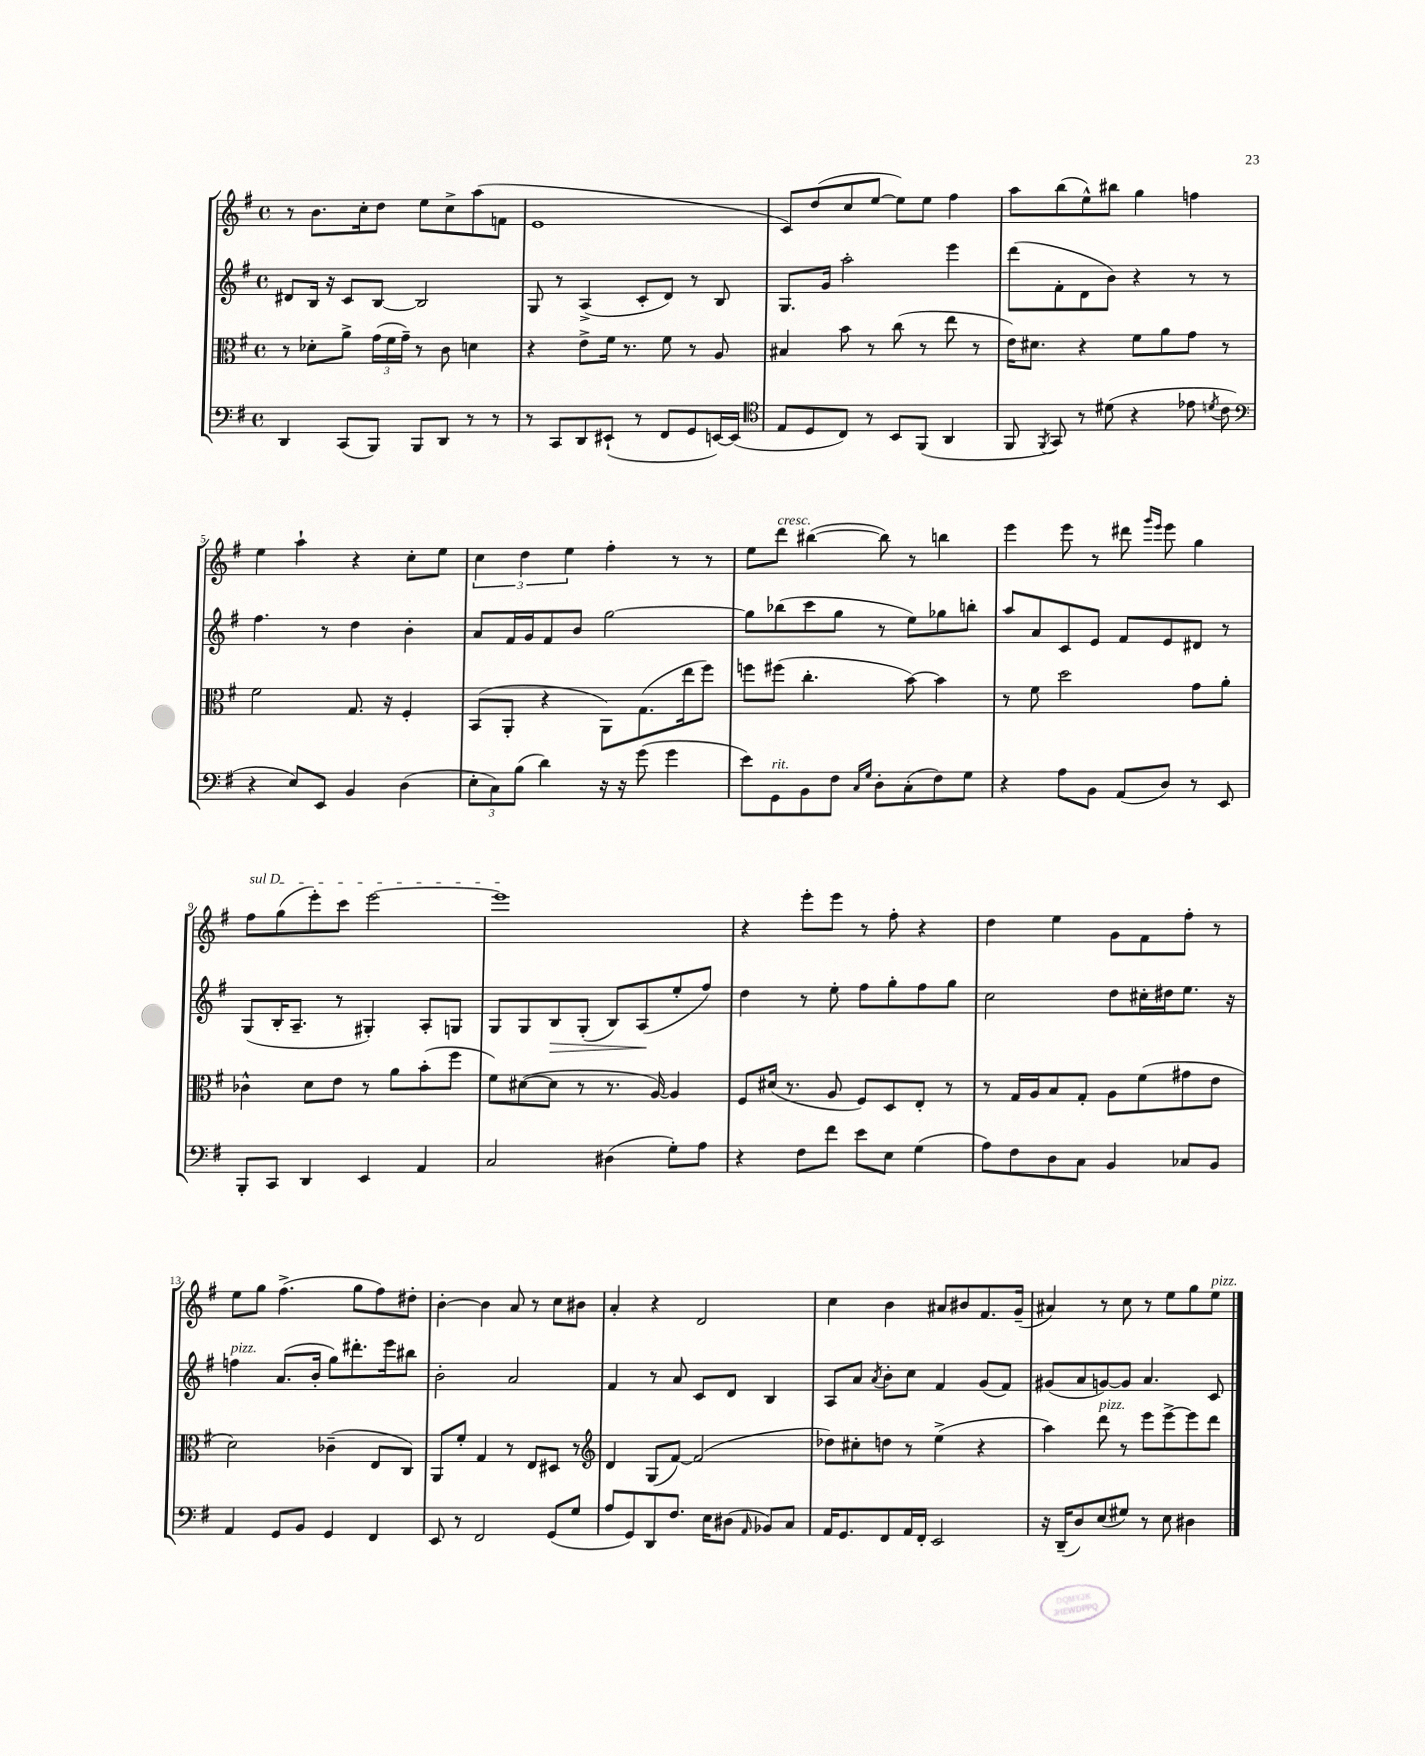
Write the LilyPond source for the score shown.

<<
\new StaffGroup <<
\new Staff = "s0" {
    \clef treble \key g \major \defaultTimeSignature \time 4/4
    \autoBeamOff r8 b'8.[ c''16-. d''8] e''8[ c''8-> a''8( f'8] |
    e'1 |
    c'8[) d''8( c''8 e''8]~ e''8[) e''8] fis''4 |
    a''8[ b''8( e''8-^) bis''8] g''4 f''4 |
    e''4 a''4-! r4 c''8[-. e''8] |
    \tuplet 3/2 { c''4 d''4 e''4 } fis''4-. r8 r8 |
    e''8[ d'''8]^\markup { \italic "cresc." } bis''4~( bis''8) r8 b''4 |
    e'''4 e'''8 r8 dis'''8 \grace { g'''16[ e'''16] } e'''8 g''4 |
    \once \override TextSpanner.bound-details.left.text = \markup { \italic "sul D" } fis''8[\startTextSpan g''8( e'''8-.) c'''8] e'''2~ |
    e'''1\stopTextSpan |
    r4 e'''8[-. e'''8] r8 fis''8-. r4 |
    d''4 e''4 g'8[ fis'8 fis''8]-. r8 |
    e''8[ g''8] fis''4.->( g''8[ fis''8) dis''8]-. |
    b'4~-. b'4 a'8 r8 c''8[ bis'8] |
    a'4-. r4 d'2 |
    c''4 b'4 ais'8[ bis'8 fis'8. g'16]--( |
    ais'4) r8 c''8 r8 e''8[ g''8 e''8]^\markup { \italic "pizz." } \bar "|." |
}
\new Staff = "s1" {
    \clef treble \key g \major \defaultTimeSignature \time 4/4
    \autoBeamOff dis'8[ b16] r16 c'8[ b8]~ b2 |
    g8 r8 a4->( c'8[-. d'8]) r8 b8 |
    g8.[ g'16] a''2-. e'''4 |
    d'''8[( fis'8-. d'8 b'8]) r4 r8 r8 |
    fis''4. r8 d''4 b'4-. |
    a'8[ fis'16 g'16 fis'8 b'8] g''2~ |
    g''8[ bes''8( c'''8 g''8] r8 e''8[) ges''8 b''8]-. |
    a''8[ a'8 c'8 e'8] fis'8[ e'8 dis'8] r8 |
    g8[( b16-. a8.]-- r8 gis4-.) a8[-. g8] |
    g8[ g8 b8\> g8]-.( b8[) a8\!( e''8-. fis''8]) |
    d''4 r8 e''8-. fis''8[ g''8-. fis''8 g''8] |
    c''2 d''8[ cis''16-. dis''16 e''8.] r16 |
    f''4^\markup { \italic "pizz." } a'8.[( b'16]-. g''8[) dis'''8.-. e'''16 bis''8] |
    b'2-. a'2 |
    fis'4 r8 a'8 c'8[ d'8] b4 |
    a8[ a'8] \acciaccatura { a'8 } b'8[-. c''8] fis'4 g'8[( fis'8]) |
    gis'8[( a'8 g'8~) g'8] a'4. c'8 \bar "|." |
}
\new Staff = "s2" {
    \clef alto \key g \major \defaultTimeSignature \time 4/4
    \autoBeamOff r8 des'8[-. a'8]-> \tuplet 3/2 { g'16[( fis'16 g'16]--) } r8 c'8 d'4 |
    r4 e'8[-> fis'16] r8. fis'8 r8 a8 |
    bis4 b'8 r8 c''8( r8 e''8 r8 |
    e'16[) dis'8.] r4 fis'8[ a'8 g'8] r8 |
    fis'2 g8. r16 fis4-. |
    b,8[( a,8]-. r4 a,8[) g8.( e''16 fis''8]) |
    f''8[ fis''8]( c''4.-. b'8~) b'4 |
    r8 fis'8 d''2 g'8[ a'8]-. |
    ces'4-^ d'8[ e'8] r8 a'8[ b'8-.( fis''8] |
    fis'8[) dis'8~( dis'8] r8 r8. a16~) a4 |
    fis8[ dis'16]( r8. a8 fis8[) d8 e8]-. r8 |
    r8 g16[ a16 b8 g8]-. a8[ fis'8( gis'8 e'8] |
    d'2) ces'4--( e8[ c8]) |
    a,8[ fis'8]-. g4 r8 e8[ dis8] r8 |
    \clef treble d'4 g8[( fis'8]~) fis'2( |
    des''8[) cis''8-. d''8] r8 e''4->( r4 |
    a''4) d'''8^\markup { \italic "pizz." } r8 e'''8[ e'''8~-> e'''8 d'''8] \bar "|." |
}
\new Staff = "s3" {
    \clef bass \key g \major \defaultTimeSignature \time 4/4
    \autoBeamOff d,4 c,8[( b,,8]) b,,8[ d,8] r8 r8 |
    r8 c,8[ d,8 eis,8]-!( r8 fis,8[ g,8 e,16~) e,16]( |
    \clef tenor e8[ d8 c8]) r8 b,8[ fis,8]( a,4 |
    fis,8 \acciaccatura { fis,8 } g,8) r8 dis'8( r4 ees'8 \acciaccatura { d'8 } c'8 |
    \clef bass r4 e8[) e,8] b,4 d4( |
    \tuplet 3/2 { e8[-. c8) b8]( } d'4) r16 r16 g'8( g'4 |
    e'8[) g,8^\markup { \italic "rit." } b,8 fis8] \grace { c16[ g16] } d8[-. c8-.( fis8) g8] |
    r4 a8[ b,8] a,8[( d8]) r8 e,8 |
    b,,8[-. c,8] d,4 e,4 a,4 |
    c2 dis4( g8[-.) a8] |
    r4 fis8[ fis'8] e'8[ e8] g4( |
    a8[) fis8 d8 c8] b,4 ces8[ b,8] |
    a,4 g,8[ b,8] g,4 fis,4 |
    e,8 r8 fis,2 g,8[( g8] |
    a8[ g,8) d,8 fis8.] e16[ dis8]( \grace { a,16 } bes,8[) c8] |
    a,16[ g,8. fis,8 a,16 fis,16]-. e,2 |
    r16 d,16[--( d8) e8( gis8]) r8 e8 dis4 \bar "|." |
}
>>
>>
